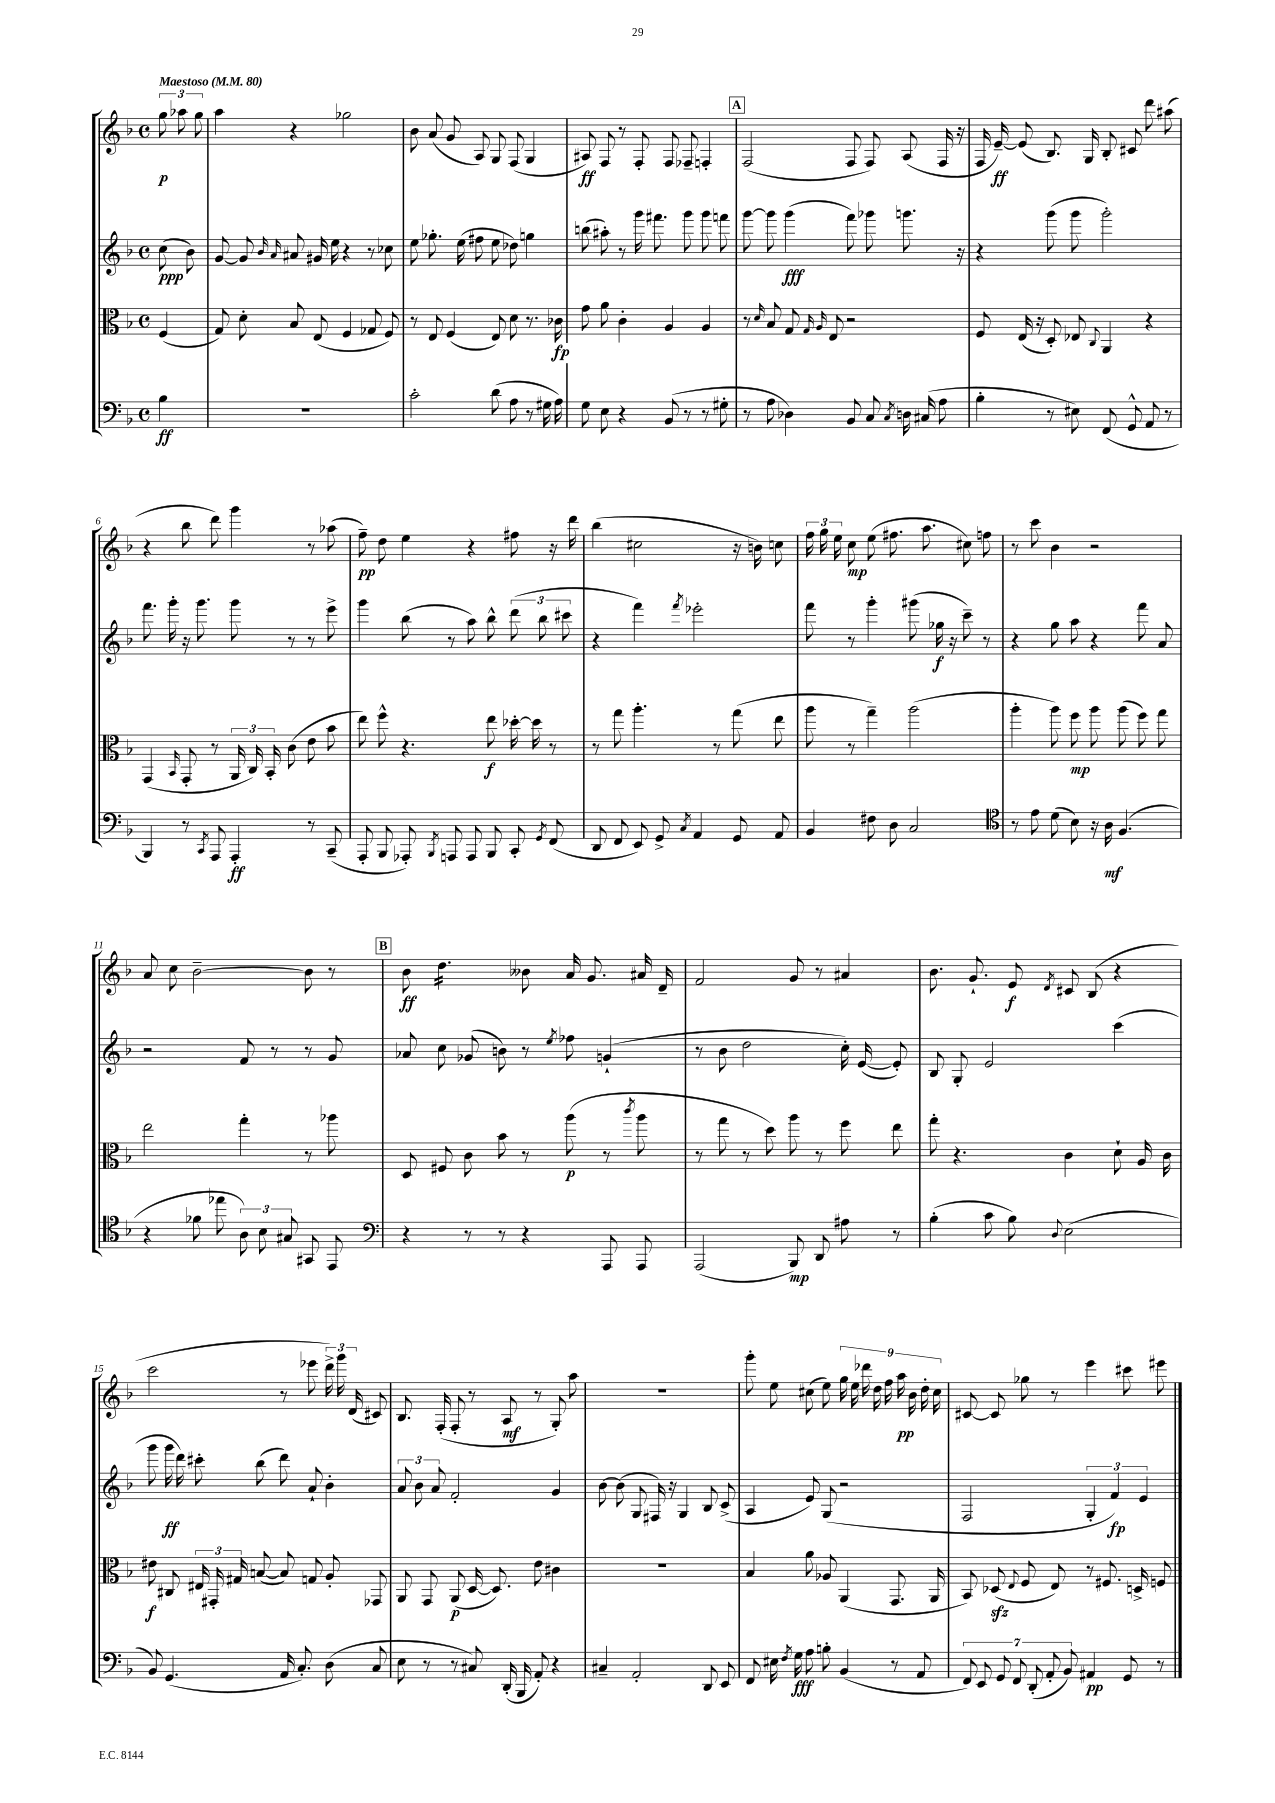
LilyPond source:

<<
\new StaffGroup <<
\new Staff = "s0" {
    \clef treble \key f \major \defaultTimeSignature \time 4/4 \partial 4 \tempo "Maestoso" 4 = 80
    \autoBeamOff \tuplet 3/2 { g''8\p aes''8 g''8 } |
    a''4 r4 ges''2 |
    bes'8 a'8( g'8 a8) g8 f8( g4 |
    ais8\ff) f8 r8 f8-. f8 fes8-- f4-. |
    \mark \markup { \box "A" } f2( f8 f8) a8( f16 r16 |
    f16 e'16~--\ff) e'8( bes8.) g16 bes8-. cis'8 d'''8 ais''8( |
    r4 bes''8 d'''8) g'''4 r8 aes''8( |
    f''8--\pp) d''8 e''4 r4 fis''8 r16 d'''16 |
    bes''4( cis''2 r16 b'16) c''8 |
    \tuplet 3/2 { f''16 g''16 e''16 } c''8\mp e''8( fis''8. a''8. cis''8) f''8 |
    r8 c'''8 bes'4 r2 |
    a'8 c''8 bes'2~-- bes'8 r8 |
    \mark \markup { \box "B" } bes'8\ff d''4.:16 beses'8 a'16 g'8. ais'16 d'16-- |
    f'2 g'8 r8 ais'4 |
    bes'8. g'8.-! e'8\f \acciaccatura { d'8 } cis'8 bes8( r4 |
    c'''2 r8 ees'''8 \tuplet 3/2 { d'''16->) g'''16 d'16( } cis'8) |
    bes8. f16-.( f8-. r8 a8\mf r8 g8-.) a''8 |
    R1 |
    g'''8-. e''8 cis''8( e''8) \tuplet 9/8 { g''16 e''16 des'''16 d''16 f''16 a''16\pp bes'16 d''16-. cis''16 } |
    cis'8~ cis'8 ges''8 r8 e'''4 cis'''8 eis'''8 \bar "|." |
}
\new Staff = "s1" {
    \clef treble \key f \major \defaultTimeSignature \time 4/4 \partial 4
    \autoBeamOff c''8\ppp( bes'8) |
    g'8~ g'8 \grace { bes'16 a'16 } ais'8 gis'16 e''16 r4 r8 ces''8 |
    e''8 ges''8.-. e''16( fis''8 e''8 des''8) g''4 |
    b''8( ais''8-.) r8 g'''16 fis'''8. g'''8 g'''8 f'''8 |
    \mark \markup { \box "A" } g'''8~ g'''8 g'''4\fff( f'''8) ges'''8 g'''8. r16 |
    r4 g'''8( g'''8 g'''2-.) |
    f'''8. g'''16-. r16 g'''8. g'''8 r8 r8 e'''8-> |
    g'''4 bes''8( r8 a''8) bes''8-^ \tuplet 3/2 { d'''8( bes''8 cis'''8 } |
    r4 f'''4) \acciaccatura { f'''8 } ees'''2-. |
    f'''8 r8 g'''4-. gis'''8( ges''16\f r16 c'''8--) r8 |
    r4 g''8 a''8 r4 f'''8 a'8 |
    r2 f'8 r8 r8 g'8 |
    \mark \markup { \box "B" } aes'8 c''8 ges'8( b'8) r8 \acciaccatura { e''8 } fes''8 g'4-!( |
    r8 bes'8 d''2 c''16-.) e'16~( e'8-.) |
    bes8 g8-. e'2 c'''4( |
    g'''8 g'''16\ff d'''16) cis'''8-. bes''8( d'''8) a'8-! bes'4-. |
    \tuplet 3/2 { a'8 bes'8 a'8 } f'2-. g'4 |
    bes'8~ bes'8( g8 fis16) r16 g4 bes8 c'8->( |
    a4 e'8) g8( r2 |
    f2 \tuplet 3/2 { g4-. f'4\fp) e'4 } \bar "|." |
}
\new Staff = "s2" {
    \clef alto \key f \major \defaultTimeSignature \time 4/4 \partial 4
    \autoBeamOff f4( |
    g8) d'8-. bes8 e8( f4 ges8 f8) |
    r8 e8 f4( e8) d'8 r8. ces'16\fp |
    g'8 a'8 c'4-. a4 a4 |
    \mark \markup { \box "A" } r8 \grace { d'16 } bes8 g8 \grace { g16 a16 } e8 r2 |
    f8 e16( r16 d8-.) ees8 \appoggiatura { c8 } a,4 r4 |
    g,4( \grace { bes,16 } g,8-. r8 \tuplet 3/2 { a,16 c16) bes,16-. } c'8( e'8 bes'8 |
    e''8) f''8-^ r4. e''8\f des''16~-. des''16 r8 |
    r8 g''8 a''4.-. r8 g''8( e''8 |
    a''8 r8 g''4--) a''2( |
    a''4-. a''8) f''8\mp a''8 a''8( f''8) g''8 |
    e''2 g''4-. r8 aes''8 |
    \mark \markup { \box "B" } d8 fis8 c'8 bes'8 r8 a''8\p( r8 \acciaccatura { c'''8 } a''8 |
    r8 g''8 r8 d''8) a''8 r8 f''8 e''8 |
    g''8-. r4. c'4 d'8-! a16 c'16 |
    eis'8\f cis8 \tuplet 3/2 { eis16 gis,16-. gis16 } b8~( b8) g8 a8-. ges,8 |
    a,8 g,8 a,8\p( d16~ d8.) e'8 cis'4 |
    R1 |
    bes4 a'8 aes8 a,4( g,8. a,16 |
    bes,8) des8\sfz( \appoggiatura { e8 } f8 e8) r8 fis8. d16-> f8 \bar "|." |
}
\new Staff = "s3" {
    \clef bass \key f \major \defaultTimeSignature \time 4/4 \partial 4
    \autoBeamOff bes4\ff |
    R1 |
    c'2-. d'8( a8 r8 gis16 a16) |
    g8 e8 r4 bes,8( r8 r8 gis8-. |
    \mark \markup { \box "A" } r8 a8 des4) bes,8 c8 \acciaccatura { c8 } d16 cis16( a8 |
    bes4-. r8 eis8) f,8( g,8-^ a,8 r8 |
    bes,,4) r8 \acciaccatura { c,8 } a,,8 a,,4-.\ff r8 c,8--( |
    a,,8-. bes,,8 aes,,8-.) \acciaccatura { bes,,8 } a,,8 a,,8 bes,,8 c,8-. \acciaccatura { g,8 } f,8( |
    d,8 f,8 e,8) g,8-> \acciaccatura { c8 } a,4 g,8 a,8 |
    bes,4 fis8 d8 c2 |
    \clef tenor r8 e'8 d'8( bes8) r16 a16\mf f4.( |
    r4 fes'8 ees''8 \tuplet 3/2 { a8) bes8 gis8 } gis,8 e,8 |
    \mark \markup { \box "B" } \clef bass r4 r8 r8 r4 a,,8 a,,8 |
    a,,2( bes,,8\mp) d,8 ais8 r8 |
    bes4-.( c'8 bes8) \appoggiatura { d8 } e2( |
    bes,8) g,4.( a,16 c8.-.) d8( c8 |
    e8 r8 r8 cis8) d,16-.( bes,,16 a,8-.) r4 |
    cis4-- a,2-. d,8 e,8 |
    f,8 eis16 \acciaccatura { f8 } g16\fff a8 b8-. bes,4( r8 a,8 |
    \tuplet 7/4 { f,8) e,8 g,8 f,8 d,8-.( a,8-. bes,8) } ais,4\pp g,8 r8 \bar "|." |
}
>>
>>
